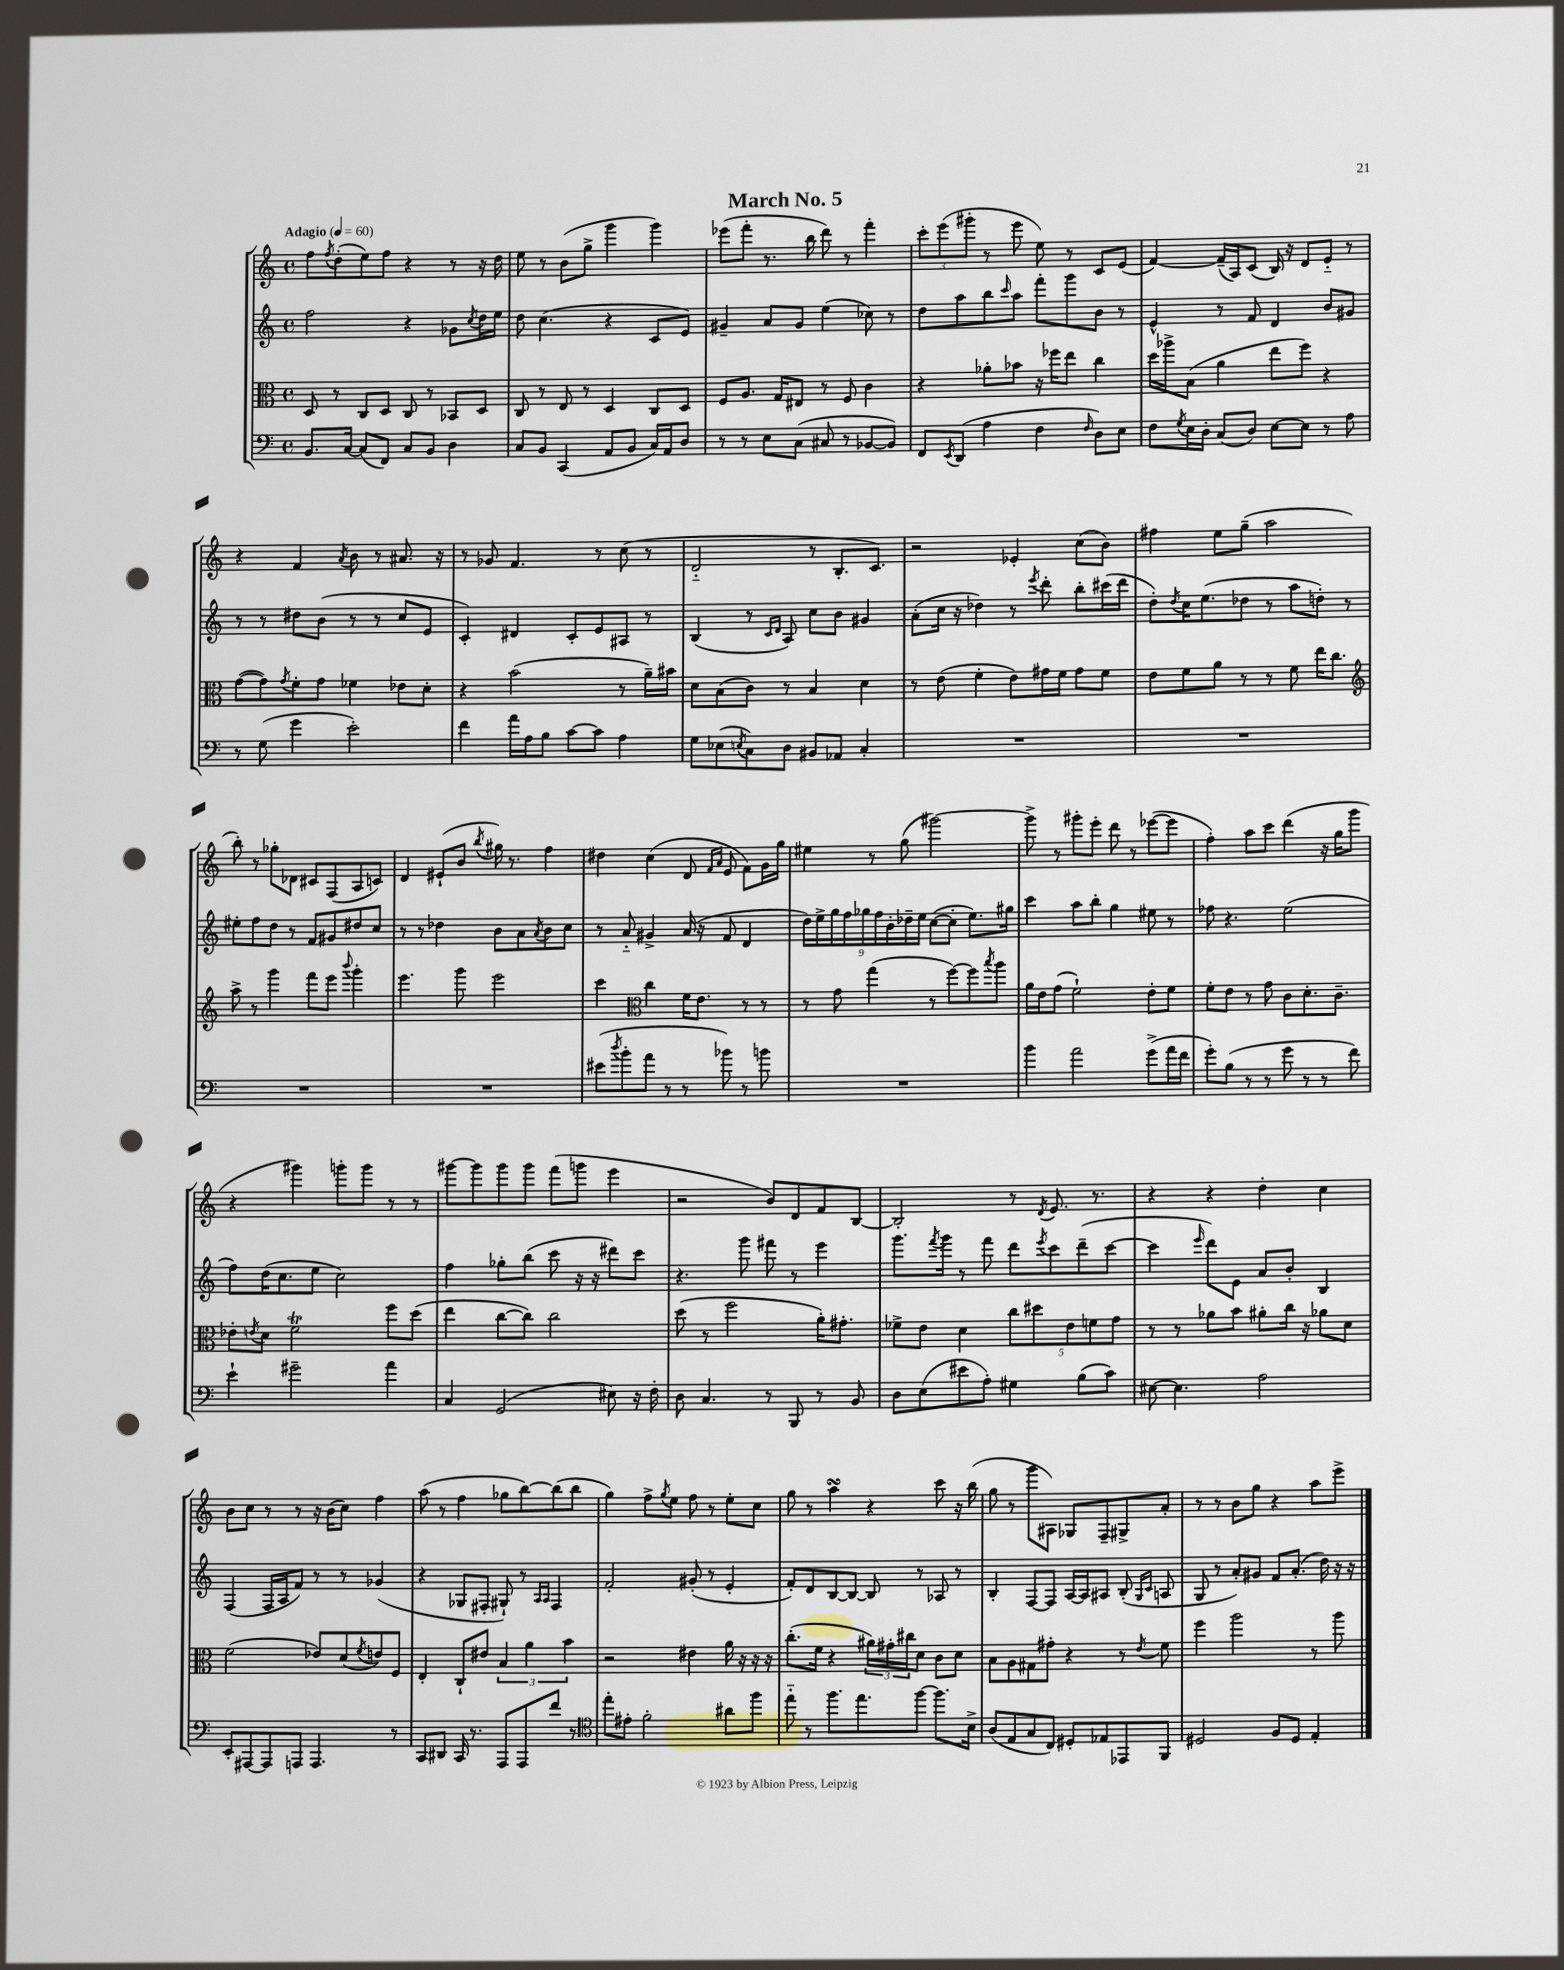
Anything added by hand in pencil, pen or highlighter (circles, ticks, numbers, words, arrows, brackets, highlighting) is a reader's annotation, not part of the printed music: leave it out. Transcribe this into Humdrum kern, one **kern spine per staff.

**kern	**kern	**kern	**kern
*part4	*part3	*part2	*part1
*staff4	*staff3	*staff2	*staff1
*clefF4	*clefC3	*clefG2	*clefG2
*k[]	*k[]	*k[]	*k[]
*M4/4	*M4/4	*M4/4	*M4/4
*met(c)	*met(c)	*met(c)	*met(c)
*MM60	*MM60	*MM60	*MM60
=1	=1	=1	=1
!	!	!	!LO:TX:a:B:t=Adagio
8.BB/L	8D/	2ff\	8ff\L
.	.	.	8qff/
.	8r	.	(8dd'\
[16C/Jk	.	.	.
(8C/L]	8C/L	.	8ee\)
8FF/J)	8D/J	.	8ff\J
8C/L	8C/	4r	4r
8BB/J	8r	.	.
4D\	8BB-X/L	8g-X\L	8r
.	.	8qcc/	.
.	8D/J	16dd\L	16r
.	.	16ee\JJ	16dd\
=2	=2	=2	=2
8C/L	8C/	8dd\	8ee\
8BB/J	8r	(4.cc\	8r
(4CC/	8E/	.	(8b\L
.	8r	.	8gg^\J
8AA/L	4D/	4r	4ggg\
8BB/J	.	.	.
16C/LL)	8C/L	8c/L	4ggg\)
16AA/J	.	.	.
8D/J	8D/J	8e/J)	.
=3	=3	=3	=3
8r	8F/L	4g#X~/	(8eee-X\L
8r	8.A/J	.	8fff'\J
8E\L	.	8a/L	8.r
.	16G/KL	.	.
(8C\J	8E#X/J	8g#/J	.
.	.	.	16bb\
8C#X/	8r	(4ee\	8ddd\)
8r	8F/	.	8r
[8BB-X/L	4c\	8cc-X\)	4fff'\
8BB-/J])	.	8r	.
=4	=4	=4	=4
8FF/L	4r	8dd\L	12ccc'\L
.	.	.	(12eee\
8qEE/	.	.	.
(8DD/J	.	8aa\	.
.	.	.	12ggg#X'\J
4A\	8a-X'\L	8bb\	8r
.	.	16qqccc/	.
.	8b-X\J	8aa\J	8eee\
4F\	16r	8fff'\L	8ee\)
.	16ff-X\KL	.	.
.	8ee\J	8ggg\	8r
16qqF/	.	.	.
8D\L)	4cc\	8b\J	8c/L
8E\J	.	8r	(8e/J
=5	=5	=5	=5
8F\L	16dd\LL	4e^^/	[4f/)
.	16aa-X^\J	.	.
8qG/	.	.	.
16E\L	(8B\J	.	.
16D'\JJ	.	.	.
(8C/L	4a\	8r	(16f~/LL]
.	.	.	16A/J)
8D/J)	.	8f/	(8c/J
[8E\L	8ee\L	4d/	16B/)
.	.	.	16r
8E\J]	8ff\J)	.	8d/L
8r	4r	8b/L	8e/J
8A\	.	8g#X/J	8r
!!LO:LB:g=z
=6	=6	=6	=6
8r	([8g\L	8r	4r
(8G\	8g\])	8r	.
.	8qg/	.	.
4g\	8f'\	8dd#X\L	4f/
.	8g\J	(8b\J	.
.	.	.	8qa/
2e'\)	4f-X\	8r	8b\
.	.	8r	8r
.	8e-X\L	8cc/L	8.a#X/
.	8d'\J	8e/J	.
.	.	.	16r
=7	=7	=7	=7
4f\	4r	4c'/)	8r
.	.	.	8g-X/
16a\LL	(2b\	4d#X/	4.f/
16A\J	.	.	.
8B\J	.	.	.
[8c\L	.	8c'/L	.
8c\J]	.	8e/	8r
4A\	8r	8A#X/J	(8cc\
.	16a~\LL)	8r	8r
.	16b#X\JJ	.	.
=8	=8	=8	=8
8G\L	8d\L	(4B/	2d/
(8E-X\	(8B\	.	.
8qEn/	.	.	.
8C\)	8c\J)	8r	.
.	.	16qqc/LL	.
.	.	16qqd/JJ	.
8D\J	8r	8A/)	.
8BB#X/L	4B/	8cc\L	8r
8AA-X/J	.	8b\J	8.B'/L
4C'/	4d\	4g#X/	.
.	.	.	8.c/J)
=9	=9	=9	=9
1r	8r	(8a'\L	2r
.	(8e\	16cc\Jk	.
.	.	16r	.
.	4f'\	4dd-X\)	.
.	8e\L)	8r	4e-X'/
.	.	8qeee/	.
.	16g#X\L	8ddd'\	.
.	16f\JJ	.	.
.	8g#\L	8bb'\L	(8cc\L
.	8f\J	(16ccc#X\L	8b\J)
.	.	16ddd\JJ	.
=10	=10	=10	=10
1r	8e\L	8dd'\L)	4ff#X\
.	.	8qdd/	.
.	8f\	16cc\K	.
.	.	(8.ee\	.
.	8a\J	.	8ee\L
.	8r	8dd-X\J	(8gg~\J
.	8r	8r	2aa\
.	8f\	8aa\L	.
.	16ee\KL	8ddn'\J)	.
.	8.cc\J	.	.
.	.	8r	.
!!LO:LB:g=z
=11	=11	=11	=11
*	*clefG2	*	*
1r	8aa^\	8ee#X'\L	8bb'\)
.	8r	8ff\	8r
.	4ggg\	8dd\J	8gg-X'\L
.	.	8r	8d-X\J
.	8fff\L	8f/L	8c#X/L
.	8eee\J	8g#X/	(8F/
.	8qqbbb/	.	.
.	4ggg'\	8dd#X/	8A/
.	.	8cc/J	8cn/J)
=12	=12	=12	=12
1r	4.eee\	8r	4d/
.	.	8r	.
.	.	4dd-X\	(8e#X`/L
.	8ggg\	.	8b/J
.	.	.	8qbb/
.	2eee\	8b\L	16gg#X\)
.	.	.	8.r
.	.	8a\	.
.	.	8qa/	.
.	.	8b\	4ff\
.	.	8cc\J	.
=13	=13	=13	=13
(8e#X\L	4ccc\	8r	4dd#X\
8qdd/	.	.	.
8b'\	.	8a/	.
*	*clefC3	*	*
8a\J	4cc\	4g#X^/	(4cc\
8r	.	.	.
8r	16f\KL	(16a/	8d/
.	8.e\J	16r	.
.	.	.	16qqf/LL
.	.	.	16qqa/JJ
8b-X\)	.	8f/	8e/
8r	8r	4d/	8f\L)
8bn\	8r	.	16g\L
.	.	.	16gg\JJ
=14	=14	=14	=14
1r	8r	18dd\LL)	4ee#X\
.	.	18ee^\	.
.	.	18gg\	.
.	8g\	.	.
.	.	18ff\	.
.	.	18gg-X\	.
.	(4gg\	.	8r
.	.	18ff\	.
.	.	18b'\	.
.	.	.	(8gg\
.	.	18dd-X~\	.
.	.	18ee\JJ	.
.	8r	([8cc\L	[2ggg#X\)
.	[8ff\L)	8cc'\J]	.
.	8ff\]	8.ee\L)	.
.	8qbb/	.	.
.	8aa\J	.	.
.	.	16gg#X\Jk	.
=15	=15	=15	=15
4b\	16a\LL	4ccc\	8ggg#^\]
.	16e\J	.	.
.	(8g\J	.	8r
2a\	2f`\)	8aa\L	8ggg#X'\L
.	.	8bb'\J	8eee'\J
.	.	4gg\	8ddd\
.	.	.	8r
(8g^\L	8e'\L	8ee#X\	([8eee-X\L
16a\L	8f\J	8r	8eee-\J]
16f\JJ	.	.	.
=16	=16	=16	=16
8g'\L)	8f'\L	8ff-X\	4ff'\)
(8B\J	8e\J	4.r	.
8r	8r	.	8aa\L
8r	8g\	.	8ccc\J
8g\	8c\L	(2ee\	(4ddd\
8r	8.d'\	.	.
8r	.	.	16r
.	8.c~\J	.	16gg\KL
8f\)	.	.	8ggg\J
!!LO:LB:g=z
=17	=17	=17	=17
4e`\	8e-X'\L	8ff\L)	4r
.	8qen/	.	.
.	8d\J	(16dd\K	.
.	.	8.cc\	.
2g#X~\	2fT\	.	4ggg#X\)
.	.	8ee\J	.
.	.	2cc\)	8gggn'\L
.	.	.	8ggg\J
4a\	8ff\L	.	8r
.	(8dd\J	.	8r
=18	=18	=18	=18
4C/	4ee\	4ff\	[8ggg#X\L
.	.	.	8ggg#\]
(2GG/	[8cc\L	8gg-X'\L	8ggg#\
.	8cc\J])	(8bb\J	8ggg#\J
.	2cc\	8ccc\	(8fff\L
.	.	16r	8gggn\J
.	.	16r	.
8E#X\)	.	8ddd#X\L)	4eee\
16r	.	8ccc\J	.
16F'\	.	.	.
=19	=19	=19	=19
8D\	(8dd\	4.r	2r
4.C/	8r	.	.
.	2ff\	.	.
.	.	8ggg\	.
8r	.	8fff#X\	8b/L)
8BBB/	.	8r	8d/
8r	16a'\KL)	4eee\	8f/
.	8.g#X'\J	.	.
8BB/	.	.	[8B/J
=20	=20	=20	=20
8D\L	8f-X^\L	8.ggg\L	2B'/]
(8E\	8e\J	.	.
.	.	8qfff/	.
.	.	16ggg\Jk	.
8e#X\	4d\	8r	.
8A'\J)	.	8fff\	.
4G#X\	10cc\L	8ddd\L	8r
.	10dd#X\	.	.
.	.	8qeee/	8qd/
.	.	8ccc\	8.e/
.	10e\	.	.
(8B\L	.	(8ddd~\	.
.	10fn\	.	.
.	.	.	8.r
8c\J)	.	[8ccc\J	.
.	10g\J	.	.
=21	=21	=21	=21
[8E#X\	8r	4ccc\]	4r
4.E#\]	8r	.	.
.	.	16qqeee/	.
.	8a-X\L	8ddd\L)	4r
.	8b\J	8e\J	.
2A\	8a#X'\L	8a/L	4dd'\
.	16cc\Jk	8b'/J	.
.	16r	.	.
.	8a-X\L	4B/	4cc\
.	8d\J	.	.
!!LO:LB:g=z
=22	=22	=22	=22
8EE'/L	(2f\	(4F/	8b\L
[8AAA#X/	.	.	8cc\J
8AAA#/]	.	16F/LL	8r
.	.	16A/J	.
8AAAn/J	.	8f/J)	8r
4.AAA/	8e-X/L)	8r	16r
.	.	.	(16b\KL
.	(8d/	8r	8cc\J)
.	8qf/	.	.
.	8en/)	(4g-X/	4ff\
8r	8F/J	.	.
=23	=23	=23	=23
8CC/L	4E'/	4r	(8aa\
8DD#X/J	.	.	8r
16CC/	8C`/L	8G-X/L	4ff\
8.r	.	.	.
.	8e#X/J	8F#X'/J	.
8AAA/L	6B/	8G#X`/)	8gg-X\L
8AAA/	.	8r	[8bb\)
.	6a\	.	.
.	.	16qqA/LL	.
.	.	16qqA/JJ	.
8f/J	.	4F#/	(8bb\]
.	6b\	.	.
8r	.	.	8bb\J
=24	=24	=24	=24
*clefC4	*	*	*
8ee'\L	2r	2f'/	4gg\)
8e#X'\J	.	.	.
2f'\	.	.	8ff^\L
.	.	.	8qgg/
.	.	.	8ee\J
.	4e#X\	(8g#X'/	8ff\
.	.	8r	8r
8a#X\L	16a\	4e'/	8ee'\L
.	16r	.	.
8ff\J	16r	.	8cc\J
.	16r	.	.
=25	=25	=25	=25
8ee\	(8.cc'\L	8f'/L)	8gg\
8r	.	8d/	8r
.	16f\Jk	.	.
8.ff\L	4r	[8B/	4aasSSS\
.	.	8B/J_	.
8.ee\	.	.	.
.	24a#X\LL)	8B/]	4r
.	24g#X'\	.	.
.	24cc#X\J	.	.
[8ff\J	8d\J	8r	.
8.ff\L]	8c\L	8A-X/	8ccc\
.	8d\J	8r	16r
16B^\Jk	.	.	(16bb\
=26	=26	=26	=26
(8A/L	8B\L	4B'/	8gg\
8E/	8A\	.	8r
8G/	8G#X\	[8F/L	8ggg\L
8C/J)	8g#X'\J	8F/J]	8A#X\J)
8D#X'/L	4r	[16A/LL	8G-X/L
.	.	16A/J]	.
8E-X/	.	8A#X/J	8F~/
8EE-X/	8r	(8B'/	8G#X^/
.	.	16qqG/LL	.
.	8qe/	16qqc/JJ	.
8FF/J	8f\	8An/	8a'/J
=27	=27	=27	=27
2D#X/	4ff\	8G/	8r
.	.	8r	8r
.	2aa\	8a'/L)	8b\L
.	.	8g#X/J	8gg\J
8F/L	.	8f/L	4r
8D#/J	.	(8.a'/J	.
4E'/	8r	.	8aa\L
.	.	16dd\)	.
.	8aa\	16r	8eee^\J
.	.	16r	.
==	==	==	==
*-	*-	*-	*-
